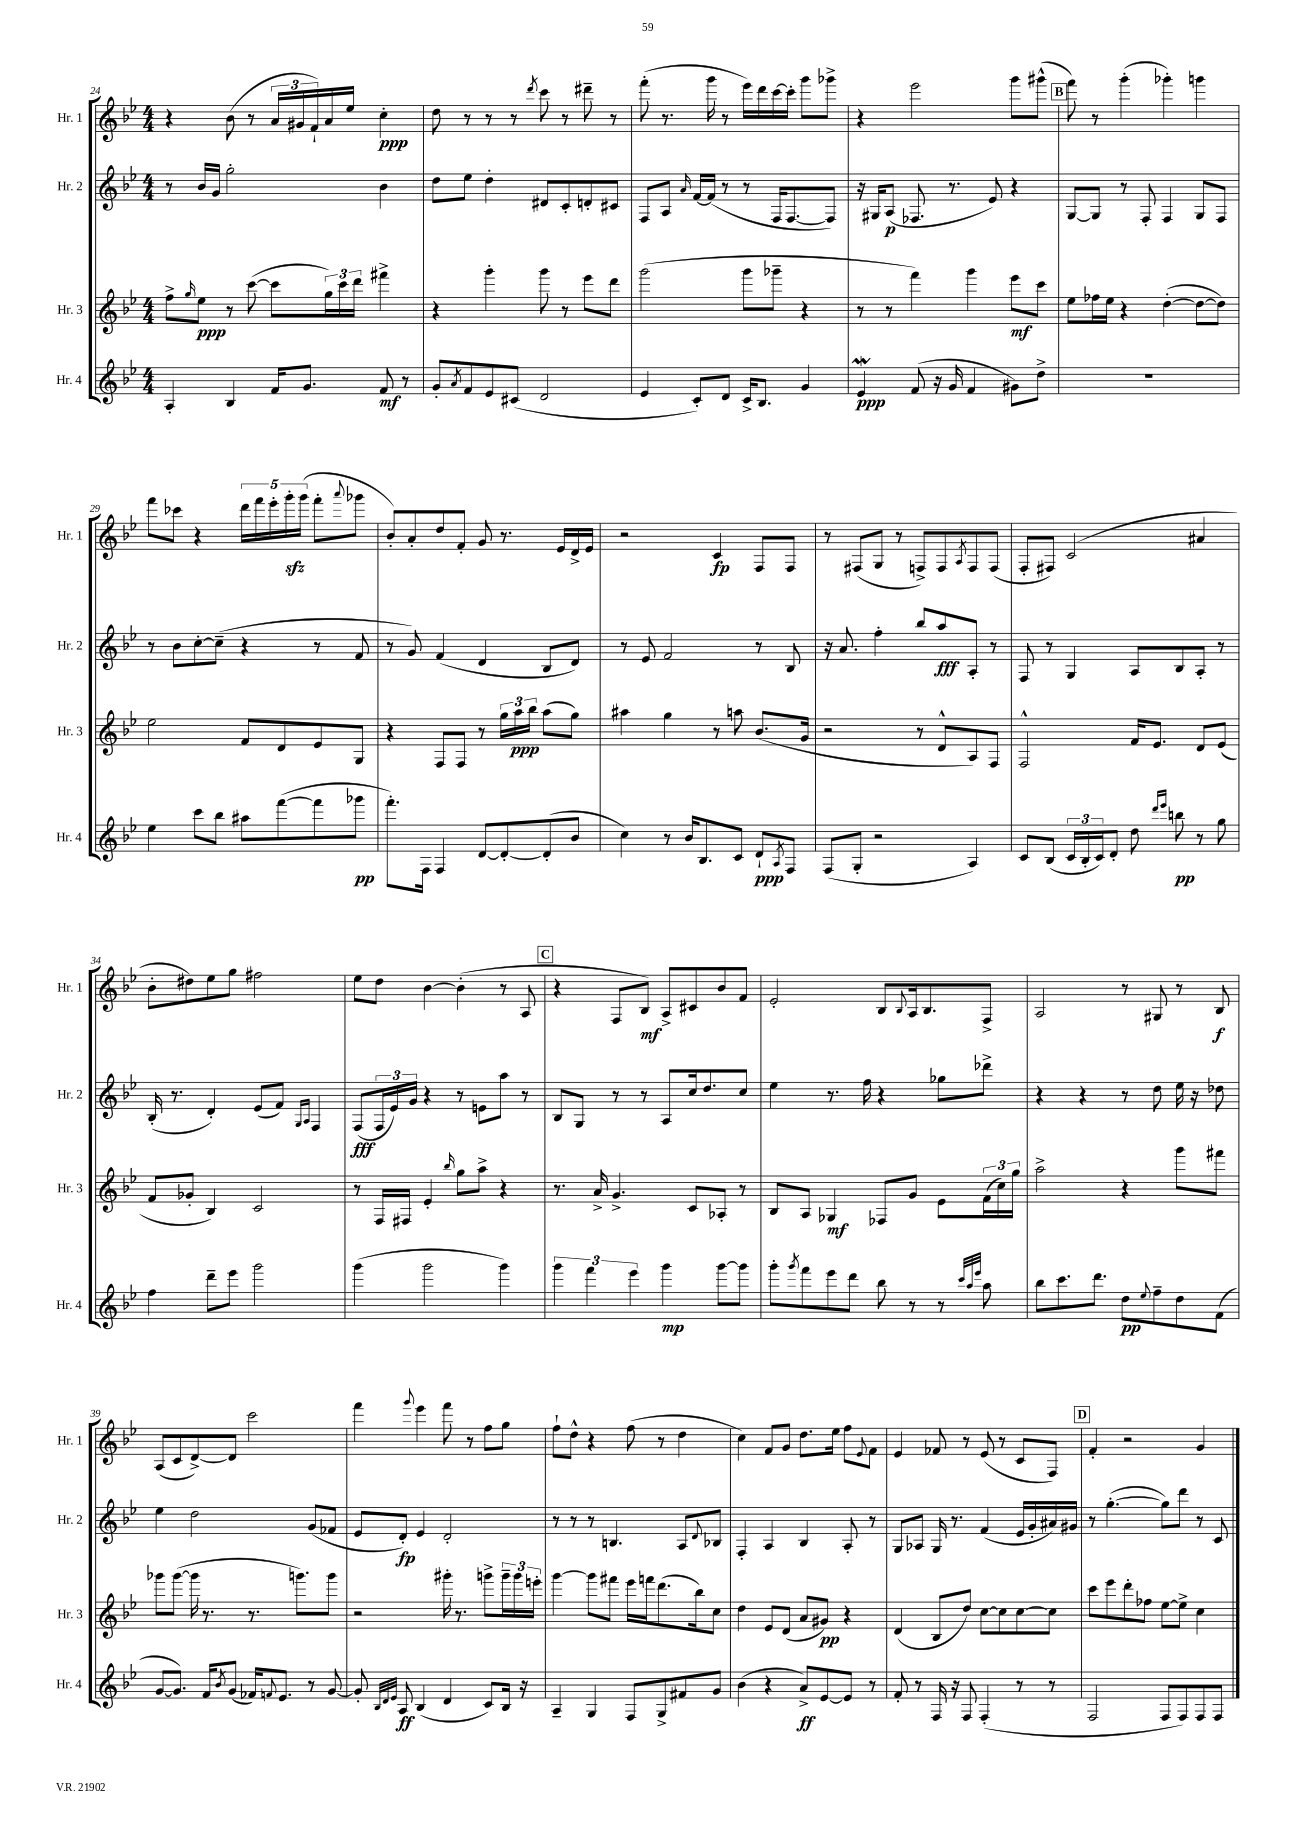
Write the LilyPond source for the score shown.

<<
\new StaffGroup <<
\new Staff = "s0" \with { instrumentName = "Hr. 1" shortInstrumentName = "Hr. 1" } {
    \clef treble \key bes \major \numericTimeSignature \time 4/4
    r4 bes'8( r8 \tuplet 3/2 { a'16 gis'16 f'16-!) } a'16 ees''16 c''4-.\ppp |
    d''8 r8 r8 r8 \acciaccatura { d'''8 } c'''8 r8 dis'''8-- r8 |
    f'''8-.( r8. g'''16 r8 ees'''16) d'''16 c'''16~ c'''16-. g'''8 ges'''8-> |
    r4 ees'''2 g'''8 gis'''8-^( |
    \mark \markup { \box "B" } f'''8) r8 g'''4-.( ges'''4-.) g'''4 |
    f'''8 ces'''8 r4 \tuplet 5/4 { d'''16 f'''16 ees'''16-. g'''16-.\sfz g'''16( } f'''8-. \appoggiatura { a'''8 } ges'''8 |
    bes'8-.) a'8-. d''8 f'8-. g'8 r8. ees'16 d'16-> ees'16 |
    r2 c'4\fp f8 f8 |
    r8 fis8( g8 r8 f8->) f8 \acciaccatura { a8 } f8 f8( |
    f8-. fis8) c'2( ais'4 |
    bes'8-. dis''8) ees''8 g''8 fis''2 |
    ees''8 d''8 bes'4~ bes'4-.( r8 a8 |
    \mark \markup { \box "C" } r4 f8 bes8\mf) a8-> cis'8 bes'8 f'8 |
    ees'2-. bes8 \appoggiatura { bes8 } a16 bes8. f8-> |
    a2 r8 gis8 r8 bes8\f |
    a8( c'8 d'8~->) d'8 c'''2 |
    f'''4 \appoggiatura { g'''8 } ees'''4 f'''8 r8 f''8 g''8 |
    f''8-! d''8-^ r4 f''8( r8 d''4 |
    c''4) f'8 g'8 d''8. ees''16 f''8 \appoggiatura { ees'8 } f'8 |
    ees'4 fes'8 r8 ees'8( r8 c'8 f8) |
    \mark \markup { \box "D" } f'4-. r2 g'4 \bar "|." |
}
\new Staff = "s1" \with { instrumentName = "Hr. 2" shortInstrumentName = "Hr. 2" } {
    \clef treble \key bes \major \numericTimeSignature \time 4/4
    r8 bes'16 g'16 g''2-. bes'4 |
    d''8 ees''8 d''4-. dis'8 c'8-. d'8-. cis'8 |
    f8 a8 \grace { a'16 } f'16~ f'16( r8 r8 f16 f8.~ f8) |
    r16 gis16 a8\p( fes8. r8. ees'8) r4 |
    \mark \markup { \box "B" } g8~ g8 r8 f8-. f4 g8 f8 |
    r8 bes'8 c''8~-. c''8--( r4 r8 f'8 |
    r8 g'8) f'4( d'4 bes8 d'8) |
    r8 ees'8 f'2 r8 bes8 |
    r16 a'8. f''4-. bes''8 a''8\fff a8-. r8 |
    f8 r8 g4 a8 bes8 a8-. r8 |
    bes16-.( r8. d'4-.) ees'8( f'8) \grace { g16 a16 } f4 |
    f8\fff( \tuplet 3/2 { f16 ees'16) g'16 } r4 r8 e'8 a''8 r8 |
    \mark \markup { \box "C" } bes8 g8 r8 r8 a8 c''16 d''8. c''8 |
    ees''4 r8. f''16 r4 ges''8 des'''8-> |
    r4 r4 r8 d''8 ees''16 r16 des''8 |
    ees''4 d''2 g'8( fes'8 |
    ees'8 d'8-.\fp) ees'4 d'2-. |
    r8 r8 r8 b4. a8 \appoggiatura { d'8 } bes8 |
    f4-. a4 bes4 a8-. r8 |
    g8 aes8 g16 r8. f'4( ees'16 g'16-. ais'16) gis'16 |
    \mark \markup { \box "D" } r8 g''4.~-.( g''8) d'''8 r8 c'8 \bar "|." |
}
\new Staff = "s2" \with { instrumentName = "Hr. 3" shortInstrumentName = "Hr. 3" } {
    \clef treble \key bes \major \numericTimeSignature \time 4/4
    f''8-> \grace { g''16 } ees''8\ppp r8 c'''8~( c'''8 \tuplet 3/2 { g''16) c'''16 d'''16 } fis'''4-> |
    r4 g'''4-. g'''8 r8 ees'''8 d'''8 |
    g'''2( g'''8 ges'''8-- r4 |
    r8 r8 f'''4) g'''4 ees'''8\mf c'''8 |
    \mark \markup { \box "B" } ees''8 fes''16 ees''16 r4 d''4~-.( d''8~ d''8) |
    ees''2 f'8 d'8 ees'8 g8 |
    r4 f8 f8 r8 \tuplet 3/2 { g''16 a''16\ppp bes''16 } a''8( g''8) |
    ais''4 g''4 r8 a''8 bes'8.( g'16 |
    r2 r8 d'8-^ a8) f8 |
    f2-^ f'16 ees'8. d'8 ees'8( |
    f'8 ges'8-. bes4) c'2 |
    r8 f16 fis16 ees'4-. \grace { bes''16 } g''8 a''8-> r4 |
    \mark \markup { \box "C" } r8. a'16-> g'4.-> c'8 aes8-. r8 |
    bes8 a8 ges4\mf fes8 g'8 ees'8 \tuplet 3/2 { f'16( c''16) g''16 } |
    a''2-> r4 g'''8 fis'''8 |
    ges'''8 ges'''8~( ges'''16 r8. r8. g'''8.) g'''8 |
    r2 gis'''16-. r8. g'''8-> \tuplet 3/2 { g'''16-- g'''16 e'''16-. } |
    g'''4~ g'''8 fis'''8 ees'''16 f'''16 d'''8.( bes''16) c''8 |
    d''4 ees'8 d'8( a'8 gis'8\pp) r4 |
    d'4( bes8 d''8) c''8~ c''8 c''8~ c''8 |
    \mark \markup { \box "D" } c'''8 ees'''8 d'''8-. fes''8 ees''8~ ees''8-> c''4 \bar "|." |
}
\new Staff = "s3" \with { instrumentName = "Hr. 4" shortInstrumentName = "Hr. 4" } {
    \clef treble \key bes \major \numericTimeSignature \time 4/4
    a4-. bes4 f'16 g'8. f'8\mf r8 |
    g'8-. \acciaccatura { a'8 } f'8 ees'8 cis'8( d'2 |
    ees'4 c'8-.) d'8 c'16-> bes8. g'4 |
    ees'4\mordent\ppp f'8( r16 g'16 f'4 gis'8) d''8-> |
    \mark \markup { \box "B" } R1 |
    ees''4 c'''8 bes''8 ais''8 f'''8~( f'''8 ges'''8\pp |
    f'''8.-.) f16 f4 d'8~ d'8~-. d'8-.( bes'8 |
    c''4) r8 bes'16 bes8. c'8 d'8-!\ppp \acciaccatura { a8 } f8 |
    f8( g8-. r2 a4) |
    c'8 bes8( \tuplet 3/2 { c'16 bes16-. c'16) } d'8-. d''8 \grace { d'''16 ees'''16 } b''8\pp r8 g''8 |
    f''4 d'''8-- ees'''8 g'''2 |
    g'''4( g'''2 g'''4) |
    \mark \markup { \box "C" } \tuplet 3/2 { g'''4 f'''4 ees'''4 } g'''4\mp g'''8~ g'''8 |
    g'''8-. \acciaccatura { g'''8 } f'''8 ees'''8 d'''8 bes''8 r8 r8 \grace { c'''32 a''32 ees'''32 } a''8 |
    bes''8 c'''8. d'''8. d''8\pp \appoggiatura { ees''8 } f''8-- d''8 f'8( |
    g'8~ g'8.) f'16 \acciaccatura { bes'8 } g'8( fes'16) \appoggiatura { f'8 } ees'8. r8 g'8~ |
    g'8-. \grace { bes32 d'32 ees'32 } a8\ff bes4( d'4 c'8) bes16 r16 |
    a4-- g4 f8 g8-> fis'8 g'8 |
    bes'4( r4 a'8->\ff) ees'8~ ees'8 r8 |
    f'8-. r8 f16 r16 f8 f4-.( r8 r8 |
    \mark \markup { \box "D" } f2 f8 f8) f8 f8 \bar "|." |
}
>>
>>
\layout { \context { \Score currentBarNumber = #24 } }
